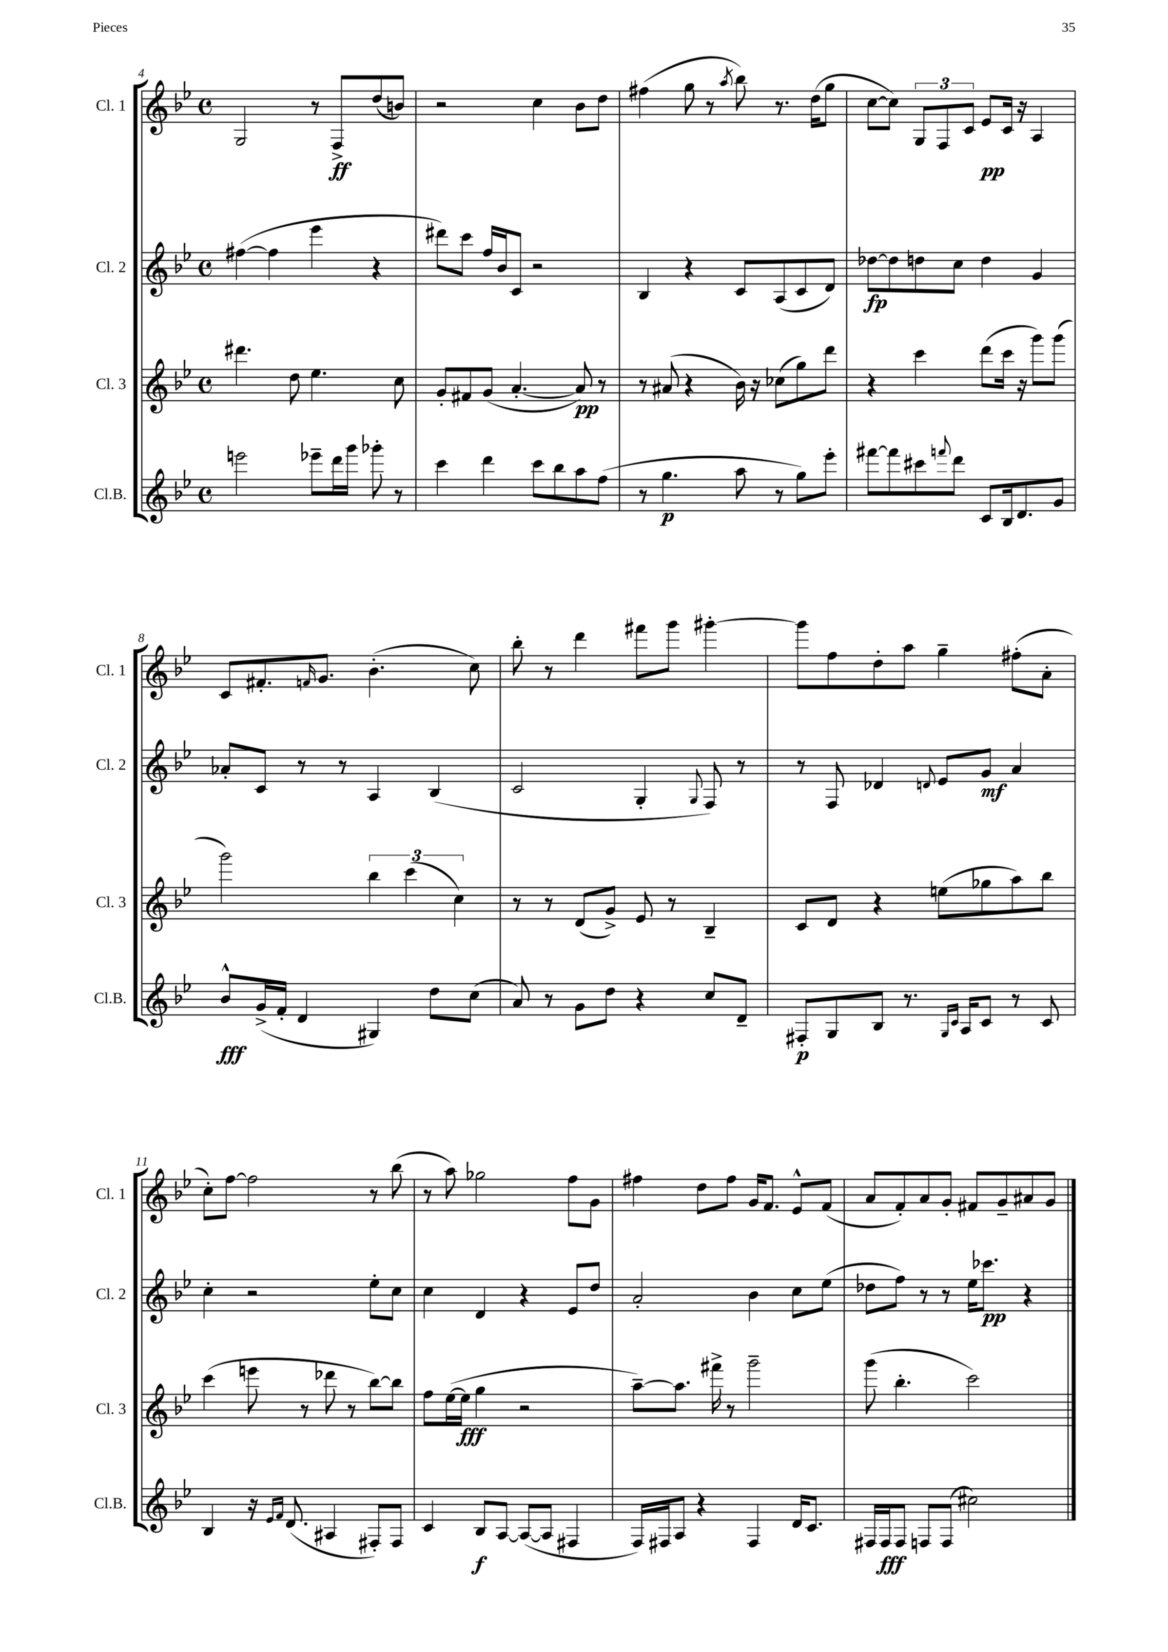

**kern	**kern	**kern	**kern
*staff4	*staff3	*staff2	*staff1
*clefG2	*clefG2	*clefG2	*clefG2
*k[b-e-]	*k[b-e-]	*k[b-e-]	*k[b-e-]
*M4/4	*M4/4	*M4/4	*M4/4
*met(c)	*met(c)	*met(c)	*met(c)
2eee\	4.ddd#\	([4ff#\	2G/
.	.	4ff#\]	.
.	8dd\	.	.
8eee-~\L	4.ee-\	4eee-\	8r
16ddd\L	.	.	8F^/L
16ggg\JJ	.	.	.
8ggg-'\	.	4r	(8dd/
8r	8cc\	.	8b/J)
=	=	=	=
4ccc\	8g'/L	8ddd#\L)	2r
.	8f#/	8ccc\J	.
4ddd\	(8g/J	16ff/LL	.
.	.	16b-/J	.
.	[4.a'/	8c/J	.
8ccc\L	.	2r	4cc\
8bb-\	.	.	.
8aa\	8a/])	.	8b-\L
(8ff\J	8r	.	8dd\J
=	=	=	=
8r	8r	4B-/	(4ff#\
4.gg\	(8a#/	.	.
.	4r	4r	8gg\
.	.	.	8r
.	.	.	8qaa/
8aa\	16b-\)	8c/L	8bb-\)
.	16r	.	.
8r	(8cc-\L	(8A/	8.r
8gg\L)	8gg\)	8c/	.
.	.	.	(16dd\LK
8eee-'\J	8ddd\J	8d/J)	8gg\J
=	=	=	=
[8fff#\L	4r	[8dd-\L	[8cc\L
8fff#\]	.	8dd-\]	8cc\]J)
8ccc#\	4ccc\	8dd\	12G/L
.	.	.	12F/
8qqfff/	.	.	.
8ddd\J	.	8cc\J	.
.	.	.	12c/J
8c/L	(8ddd\L	4dd\	8e-/L
16B-/k	16ccc\Jk	.	16c/Jk
8.d/	16r	.	16r
.	8ggg\L)	4g/	4A/
8g/J	(8ggg\J	.	.
=	=	=	=
8b-^^/L	2ggg\)	8a-'/L	8c/L
(16g^/L	.	8c/J	8.f#'/
16f'/JJ	.	.	.
4d/	.	8r	.
.	.	.	16qqf/
.	.	.	8.g/J
.	.	8r	.
4G#/)	6bb-\	4A/	(4.b-'\
.	(6ccc\	.	.
8dd\L	.	(4B-/	.
.	6cc\)	.	.
(8cc\J	.	.	8cc\)
=	=	=	=
8a/)	8r	2c/	8bb-'\
8r	8r	.	8r
8g\L	(8d/L	.	4ddd\
8dd\J	8g^/J)	.	.
4r	8e-/	4G'/	8fff#\L
.	8r	.	8ggg\J
.	.	8qqG/	.
8cc/L	4B-~/	8F/)	[4ggg#'\
8d~/J	.	8r	.
=	=	=	=
8F#'/L	8c/L	8r	8ggg#\]L
8G/	8d/J	8F/	8ff\
8B-/J	4r	4d-/	8dd'\
8.r	.	.	8aa\J
.	.	8qqd/	.
.	(8ee\L	8e-/L	4gg~\
16qqG/LL	.	.	.
16qqc/JJ	.	.	.
16A/LK	.	.	.
8c/J	8gg-\	8g/J	.
8r	8aa\)	4a/	(8ff#'\L
8c/	8bb-\J	.	8a'\J
=	=	=	=
4B-/	(4ccc\	4cc'\	8cc'\L)
.	.	.	[8ff\J
16r	8eee\	2r	2ff\]
16qqe-/LL	.	.	.
16qqf/JJ	.	.	.
(8.d/	.	.	.
.	8r	.	.
4A#/	8ddd-\	.	.
.	8r	.	.
8F#'/L)	[8bb-\L)	8ee-'\L	8r
8F#/J	8bb-\]J	8cc\J	(8bb-\
=	=	=	=
4c/	8ff\L	4cc\	8r
.	([16ee-\L	.	8aa\)
.	16ee-\]JJ	.	.
8B-/L	4gg\	4d/	2gg-\
[8A/J	.	.	.
(8A/_L	2r	4r	.
8A/]J	.	.	.
4F#/	.	8e-/L	8ff\L
.	.	8dd/J	8g\J
=	=	=	=
16F/LL)	[8aa~\L)	2a'/	4ff#\
16F#/J	.	.	.
8A/J	8.aa\]J	.	.
4r	.	.	8dd\L
.	16fff#^\	.	.
.	8r	.	8ff#\J
4F#/	2ggg~\	4b-\	16g/LK
.	.	.	8.f/J
16d/LK	.	8cc\L	8e-^^/L
8.c/J	.	.	.
.	.	(8ee-\J	(8f/J
=	=	=	=
16F#/LL	(8ggg\	8dd-\L	8a/L
16F#/J	.	.	.
8F#/J	4.bb-'\	8ff\J)	8f'/)
8F/L	.	8r	8a/
(8F/J	.	8r	8g'/J
2cc#\)	2ccc\)	16ee-\LK	8f#/L
.	.	8.ccc-\J	.
.	.	.	8g~/
.	.	4r	8a#/
.	.	.	8g/J
==	==	==	==
*-	*-	*-	*-
